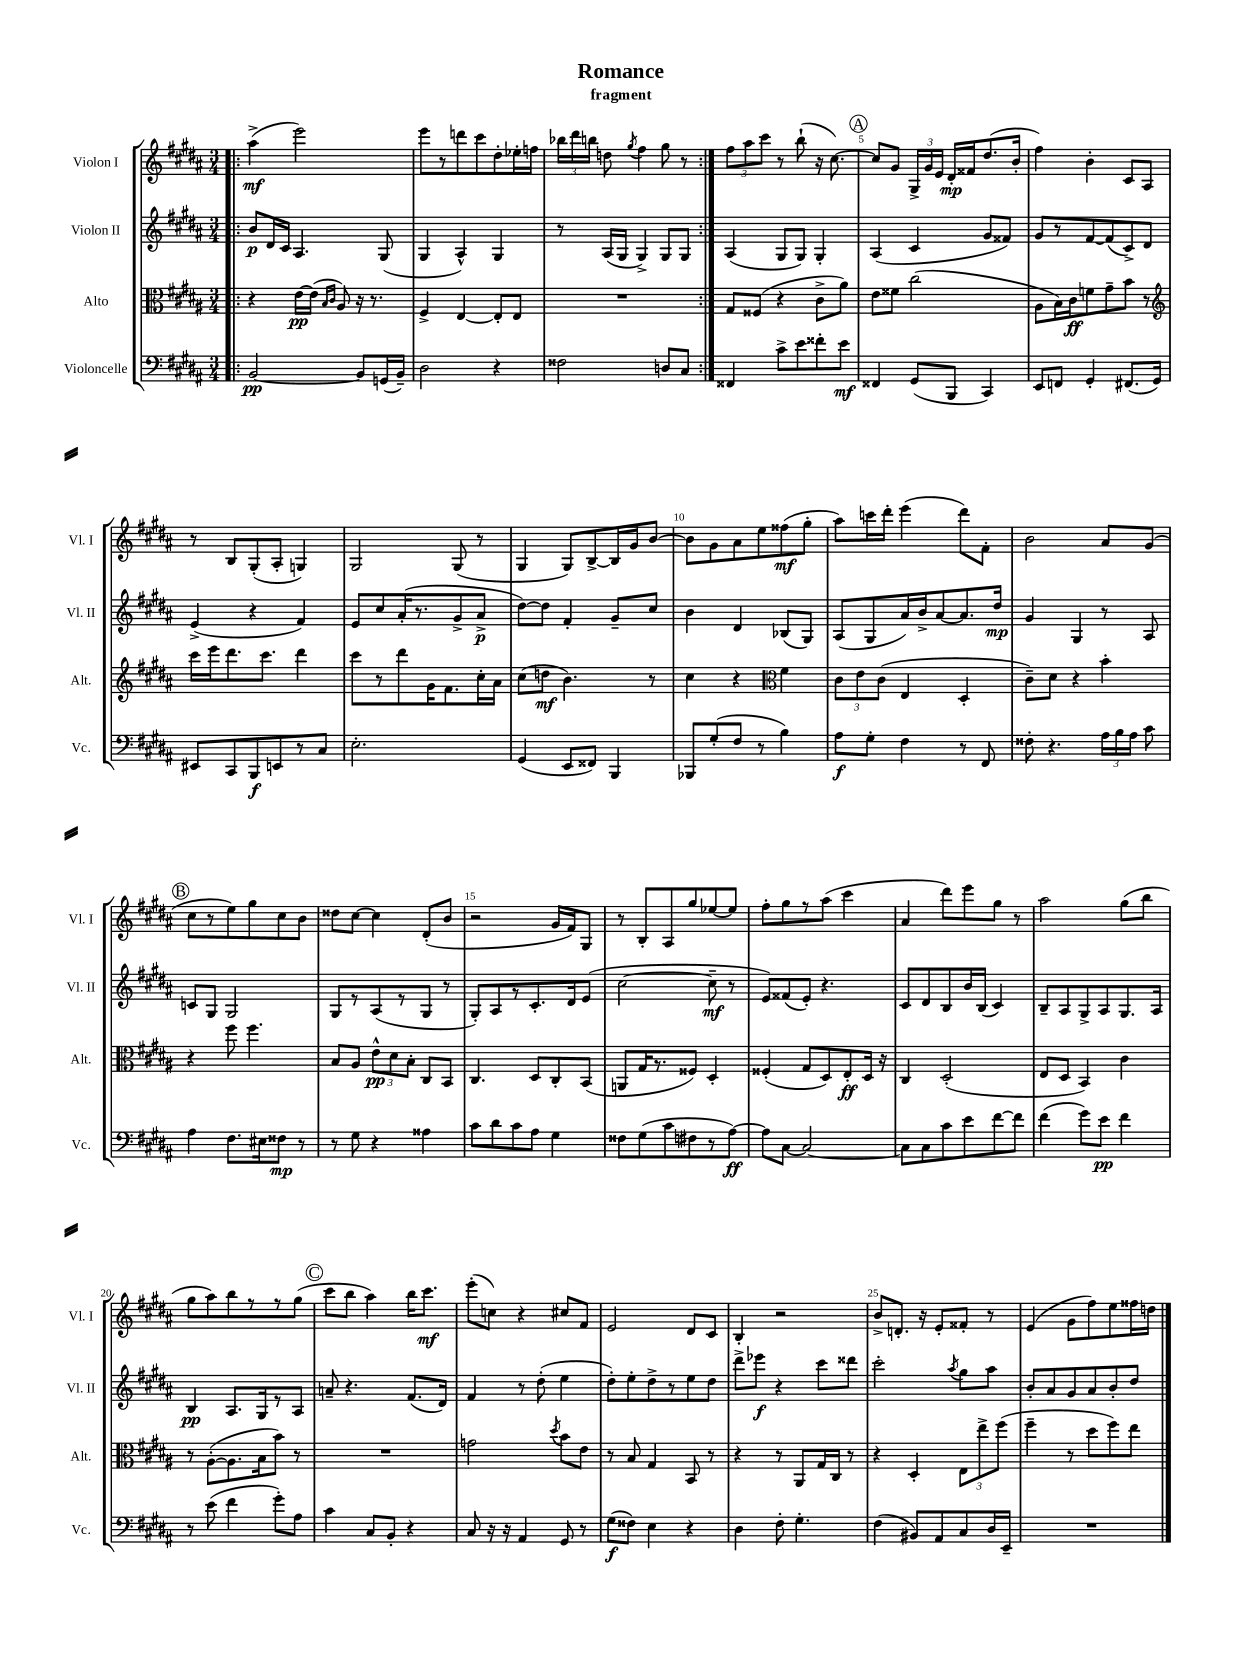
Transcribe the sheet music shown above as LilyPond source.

\header { title = "Romance" subtitle = "fragment" }
<<
\new StaffGroup <<
\new Staff = "s0" \with { instrumentName = "Violon I" shortInstrumentName = "Vl. I" } {
    \clef treble \key b \major \numericTimeSignature \time 3/4
    \autoBeamOff \repeat volta 2 { \bar ".|:" ais''4->\mf( e'''2) |
    e'''8[ r8 d'''8 cis'''8 dis''8-. ees''16-. f''16] |
    \tuplet 3/2 { bes''16[ dis'''16 b''16] } d''8 \acciaccatura { gis''8 } fis''4 gis''8 r8 | }
    \tuplet 3/2 { fis''8[ ais''8 cis'''8] } r8 b''8-!( r16 cis''8.~) |
    \mark \markup { \circle "A" } cis''8[ gis'8] \tuplet 3/2 { gis16[-> gis'16 e'16] } dis'16[-.\mp fisis'16 dis''8.( b'16]-. |
    fis''4) b'4-. cis'8[ ais8] |
    r8 b8[ gis8-.( ais8]-. g4) |
    gis2 gis8( r8 |
    gis4 gis8[) b8~-> b16 gis'16 b'8]~ |
    b'8[ gis'8 ais'8 e''8 fisis''8\mf( gis''8]-. |
    ais''8[) c'''16 dis'''16]-. e'''4( dis'''8[) fis'8]-. |
    b'2 ais'8[ gis'8]( |
    \mark \markup { \circle "B" } cis''8[ r8 e''8) gis''8 cis''8 b'8] |
    disis''8[ cis''8]~ cis''4 dis'8[-.( b'8] |
    r2 gis'16[ fis'16) gis8] |
    r8 b8[-. ais8 gis''8 ees''8~ ees''8] |
    fis''8[-. gis''8 r8 ais''8]( cis'''4 |
    ais'4 dis'''8[) e'''8 gis''8] r8 |
    ais''2 gis''8[( b''8] |
    gis''8[ ais''8) b''8 r8 r8 gis''8]( |
    \mark \markup { \circle "C" } cis'''8[ b''8] ais''4) b''16[ cis'''8.]\mf |
    e'''8[-.( c''8]) r4 cis''8[ fis'8] |
    e'2 dis'8[ cis'8] |
    b4-. r2 |
    b'8[-> d'8.]-. r16 e'8[-. fisis'8]-. r8 |
    e'4( gis'8[ fis''8) e''8 fisis''16 d''16] \bar "|." |
}
\new Staff = "s1" \with { instrumentName = "Violon II" shortInstrumentName = "Vl. II" } {
    \clef treble \key b \major \numericTimeSignature \time 3/4
    \autoBeamOff \repeat volta 2 { \bar ".|:" b'8[\p dis'16 cis'16] ais4. gis8( |
    gis4 ais4-^) gis4 |
    r8 ais16[( gis16] gis4->) gis8[ gis8] | }
    ais4( gis8[ gis8]) gis4-. |
    \mark \markup { \circle "A" } ais4( cis'4 gis'8[ fisis'8]) |
    gis'8[ r8 fis'8~ fis'8( cis'8->) dis'8] |
    e'4->( r4 fis'4) |
    e'8[ cis''8 ais'16-.( r8. gis'8-> ais'8]->\p |
    dis''8[~) dis''8] fis'4-. gis'8[-- cis''8] |
    b'4 dis'4 bes8[( gis8]) |
    ais8[( gis8 ais'16) b'16-> ais'8~ ais'8. dis''16]\mp |
    gis'4 gis4 r8 ais8 |
    \mark \markup { \circle "B" } c'8[ gis8] gis2 |
    gis8[ r8 ais8( r8 gis8] r8 |
    gis8[-.) ais8 r8 cis'8.-. dis'16 e'8]( |
    cis''2~ cis''8--\mf r8 |
    e'8[) fisis'8( e'8]-.) r4. |
    cis'8[ dis'8 b8 b'16 b16]( cis'4) |
    b8[-- ais8 gis8-> ais8 gis8. ais16] |
    b4\pp ais8.[ gis16 r8 ais8] |
    \mark \markup { \circle "C" } a'8-- r4. fis'8.[( dis'16]) |
    fis'4 r8 dis''8-.( e''4 |
    dis''8[-.) e''8-. dis''8-> r8 e''8 dis''8] |
    dis'''8[-> ees'''8]\f r4 cis'''8[ disis'''8] |
    cis'''2-. \acciaccatura { ais''8 } gis''8[ ais''8] |
    b'8[-. ais'8 gis'8 ais'8 b'8-. dis''8] \bar "|." |
}
\new Staff = "s2" \with { instrumentName = "Alto" shortInstrumentName = "Alt." } {
    \clef alto \key b \major \numericTimeSignature \time 3/4
    \autoBeamOff \repeat volta 2 { \bar ".|:" r4 e'16[~\pp e'16]( \grace { b16[ cis'16] } ais8) r16 r8. |
    fis4-> e4~ e8[-. e8] |
    R2. | }
    gis8[ fisis8]( r4 cis'8[-> ais'8]) |
    \mark \markup { \circle "A" } e'8[ fisis'8] cis''2( |
    ais8[ b16) cis'16\ff f'8 gis'8-- b'8] r8 |
    \clef treble cis'''16[ e'''16 dis'''8. cis'''8.] dis'''4 |
    cis'''8[ r8 dis'''8 gis'16 fis'8. cis''16-. ais'16] |
    cis''8[( d''8]\mf b'4.) r8 |
    cis''4 r4 \clef alto fis'4 |
    \tuplet 3/2 { cis'8[ e'8 cis'8]( } e4 dis4-. |
    cis'8[--) dis'8] r4 b'4-. |
    \mark \markup { \circle "B" } r4 fis''8 fis''4. |
    b8[ ais8] \tuplet 3/2 { e'8[-^\pp dis'8 b8]-. } cis8[ b,8] |
    cis4. dis8[ cis8-. b,8]( |
    a,8[ gis16 r8. fisis8]) dis4-. |
    fisis4-.( gis8[ dis8) e8-.\ff dis16] r16 |
    cis4 dis2-.( |
    e8[ dis8] b,4) cis'4 |
    r8 ais8[~-.( ais8. b16 b'8]) r8 |
    \mark \markup { \circle "C" } R2. |
    g'2 \acciaccatura { dis''8 } b'8[ e'8] |
    r8 b8 gis4 b,8 r8 |
    r4 r8 ais,8[ gis16 cis16] r8 |
    r4 dis4-. \tuplet 3/2 { e8[ e''8-> fis''8]( } |
    fis''4-- r8 dis''8[ fis''8) e''8] \bar "|." |
}
\new Staff = "s3" \with { instrumentName = "Violoncelle" shortInstrumentName = "Vc." } {
    \clef bass \key b \major \numericTimeSignature \time 3/4
    \autoBeamOff \repeat volta 2 { \bar ".|:" b,2~\pp b,8[ g,16( b,16]--) |
    dis2 r4 |
    fisis2 d8[ cis8] | }
    fisis,4 cis'8[-> e'8 fisis'8-. e'8]\mf |
    \mark \markup { \circle "A" } fisis,4 gis,8[( b,,8] cis,4) |
    e,8[ f,8] gis,4-. fis,8.[( gis,16]) |
    eis,8[ cis,8 b,,8\f e,8 r8 cis8] |
    e2.-. |
    gis,4( e,8[ fisis,8]) b,,4 |
    bes,,8[ gis8-.( fis8] r8 b4) |
    ais8[\f gis8]-. fis4 r8 fis,8 |
    fisis8-. r4. \tuplet 3/2 { ais16[ b16 ais16] } cis'8 |
    \mark \markup { \circle "B" } ais4 fis8.[ eis16 fisis8]\mp r8 |
    r8 gis8 r4 aisis4 |
    cis'8[ dis'8 cis'8 ais8] gis4 |
    fisis8[ gis8( cis'8 fis8 r8 ais8]~\ff) |
    ais8[ cis8]~ cis2~ |
    cis8[ cis8 cis'8 e'8 fis'8~ fis'8] |
    fis'4( gis'8[) e'8]\pp fis'4 |
    r8 e'8( fis'4 gis'8[-.) ais8] |
    \mark \markup { \circle "C" } cis'4 cis8[ b,8]-. r4 |
    cis8 r16 r16 ais,4 gis,8 r8 |
    gis8[\f( fisis8]) e4 r4 |
    dis4 fis8-. gis4.-. |
    fis4( bis,8[) ais,8 cis8 dis16 e,16]-- |
    R2. \bar "|." |
}
>>
>>
\layout { \context { \Score \override BarNumber.break-visibility = ##(#f #t #t) barNumberVisibility = #(every-nth-bar-number-visible 5) } }
